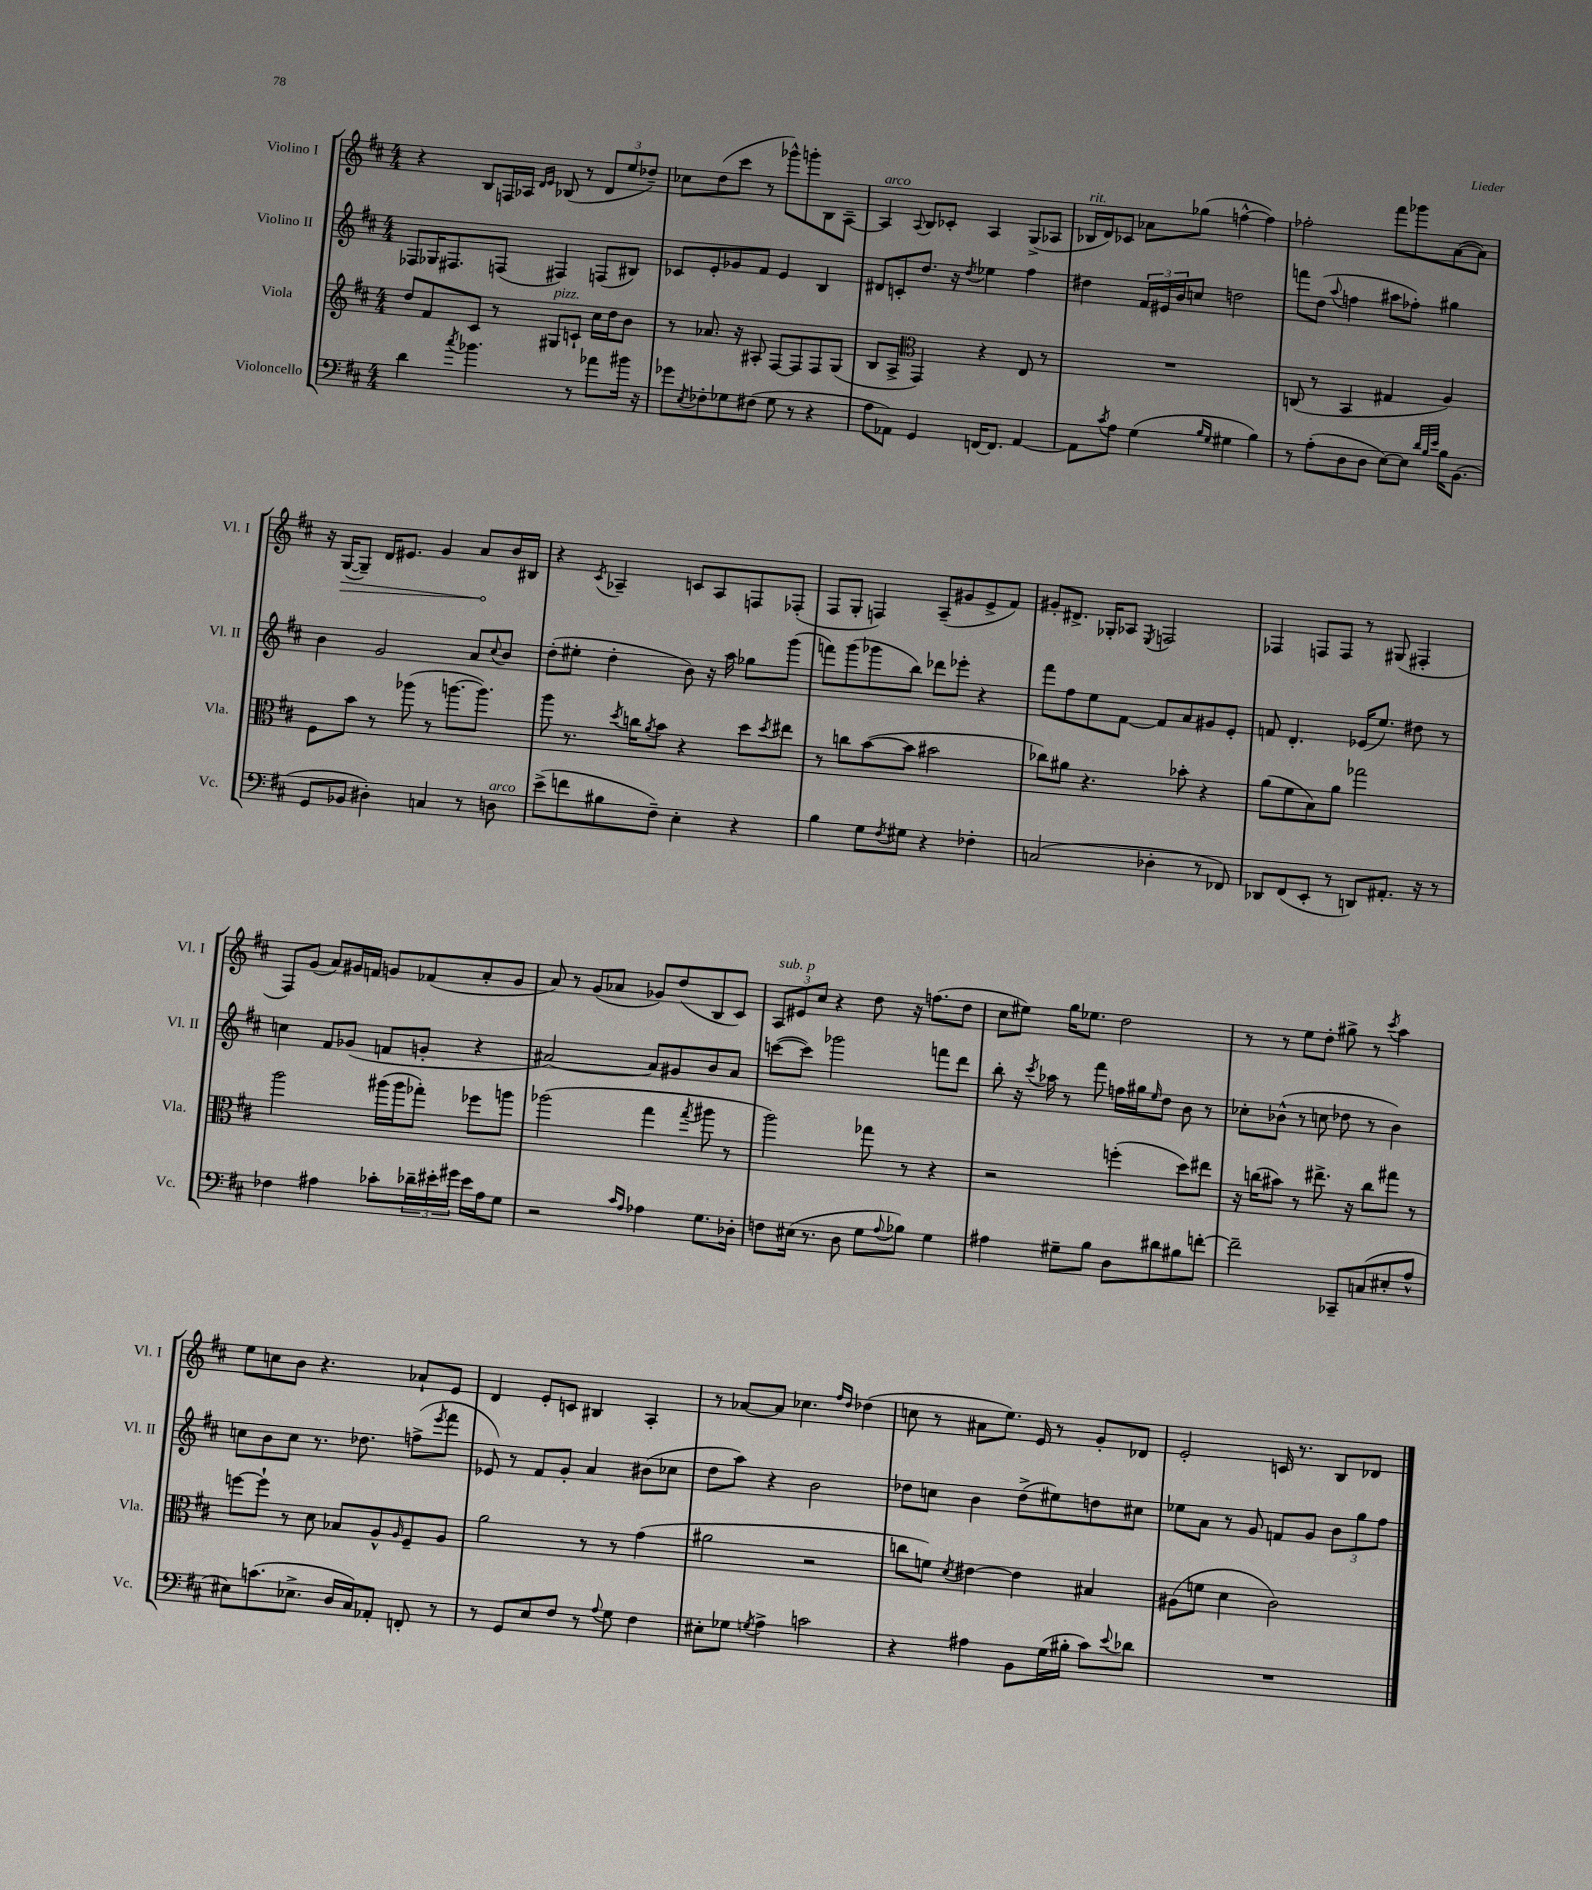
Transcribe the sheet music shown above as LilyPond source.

<<
\new StaffGroup <<
\new Staff = "s0" \with { instrumentName = "Violino I" shortInstrumentName = "Vl. I" } {
    \clef treble \key d \major \numericTimeSignature \time 4/4
    r4 b8 f16 aes16 \grace { d'16 e'16 } bes8( r8 \tuplet 3/2 { d'8 e''8 des''8--) } |
    ces''8 d''8( cis'''8 r8 ges'''8-^) g'''8-. b8 a8~-- |
    a4^\markup { \italic "arco" } \appoggiatura { a8 } b8 ces'8-. a4 g8->( aes8 |
    bes16^\markup { \italic "rit." } d'16) ces'8 aes'8 ges''8( f''4~-^ f''4) |
    fes''2-. fis'''8 ges'''8 a'8~( a'8) |
    r16 \once \override Hairpin.circled-tip = ##t g16~\>( g8--) d'16 eis'8. g'4 a'8\! b'16 bis16 |
    r4 \acciaccatura { cis'8 } aes4-- c'8 aes8 f8 fes8-.( |
    fis8 g8-. f4) a8--( gis'8 e'8-> fis'8) |
    gis'8-. dis'8.-> ges16-. aes8 \acciaccatura { e8 } f2 |
    fes4 f8 f8 r8 gis8( fis4-. |
    fis8) g'8( a'8) gis'16 f'16 g'8 fes'8( a'8-. g'8 |
    a'8) r8 g'8( aes'8 ges'8) d''8( b8 cis'8) |
    \tuplet 3/2 { a8^\markup { \italic "sub. p" } eis'8 cis''8 } r4 d''8 r16 f''8.( d''8 |
    cis''8 eis''8) g''16 ees''8. d''2 |
    r8 r8 e''8 d''8-. gis''8-> r8 \acciaccatura { cis'''8 } a''4 |
    e''8 c''8 b'8 r4. aes'8-! e'8 |
    d'4 e'8-. c'8 bis4 a4-. |
    r8 aes'8~ aes'8 ces''4. \grace { fis''16 d''16 } des''4( |
    c''8 r8 ais'8 e''8.) e'16 r8 g'8-. des'8 |
    e'2-. c'16 r8. b8 des'8 \bar "|." |
}
\new Staff = "s1" \with { instrumentName = "Violino II" shortInstrumentName = "Vl. II" } {
    \clef treble \key d \major \numericTimeSignature \time 4/4
    fes8 ges16 fis8. f8( fis4) f8( bis8) |
    ces'8 e'8-. ges'8 fis'8 e'4 b4 |
    dis'8 c'8-. d''8. r16 \acciaccatura { d''8 } ees''4 fis''4 |
    dis''4 \tuplet 3/2 { fis'16 eis'16 b'16 } c''8 d''2 |
    f'''8 d''8( \appoggiatura { a''8 } f''4 ais''8 fes''8-.) gis''4 |
    b'4 g'2 a'8 \appoggiatura { cis''8 } b'8 |
    d''8-.( eis''8-. d''4-. b'8) r16 a''16 ges''8 g'''8( |
    f'''8) g'''8( ges'''8 b''8) des'''8 ees'''8-. r4 |
    fis'''8 fis''8 e''8 fis'8~ fis'8 a'8 gis'8 e'8-. |
    f'8 d'4.-. ees'16( e''8.) dis''8 r8 |
    c''4 fis'8 ges'8( f'8 g'8-. r4 |
    ais'2~) ais'8 gis'8 b'8 ais'8 |
    c'''8~( c'''8) ges'''2 f'''8 d'''8 |
    b''8-. r16 \acciaccatura { cis'''8 } aes''16 r8 fis'''8 f''16 gis''16 \grace { e''16 } d''8 b'8 r8 |
    ces''8-. bes'8-^( r8 c''8 des''8 r8 bes'4) |
    c''8 b'8 c''8 r8. des''8. f''8->( \acciaccatura { e'''8 } fis'''8 |
    ees'8) r8 fis'8 g'8-. a'4 bis'8( ces''8 |
    d''8 a''8) r4 b'2 |
    des''8 c''8 b'4 des''8->( eis''8) d''8 cis''8 |
    ees''8 a'8 r8 g'8 f'8 g'8 \tuplet 3/2 { b'8 g''8 fis''8 } \bar "|." |
}
\new Staff = "s2" \with { instrumentName = "Viola" shortInstrumentName = "Vla." } {
    \clef treble \key d \major \numericTimeSignature \time 4/4
    d''8 fis'8 cis'8 r8 gis8^\markup { \italic "pizz." } c'8-! cis''16 d''16 b'8 |
    r8 aes'8. r16 ais8-. fis8~ fis8 fis8 g8( |
    b8 a8-> \clef alto g,4) r4 e8 r8 |
    R1 |
    c8( r8 b,4 gis4 a4) |
    fis8 b'8 r8 aes''8( r8 a''8.~ a''8.) |
    a''8 r8. \acciaccatura { d''8 } c''16 \acciaccatura { a'8 } b'8 r4 d''8 \acciaccatura { d''8 } eis''8 |
    r8 c''8 b'8~( b'8 bis'2 |
    ces''8) ais'8 r4. bes'8-. r4 |
    a'8( fis'8 b8) a'8 ges''2 |
    a''2 ais''16( ais''16 ges''8-.) fes''8 a''8 |
    aes''2( g''4 \acciaccatura { g''8 } ais''8 r8 |
    a''2) ges''8 r8 r4 |
    r2 f''4-.( d''8) eis''8 |
    r16 c''16( bis'8) r8 eis''8.-> r16 c''8 gis''8 r8 |
    f''8~ f''8-! r8 d'8 bes8 a8-^ \grace { a16 } fis8-- a8 |
    a'2 r8 r8 g'4( |
    ais'2 r2 |
    c''8 f'8) \acciaccatura { d'8 } eis'4~ eis'4 bis4 |
    ais8( f'8 d'4 cis'2) \bar "|." |
}
\new Staff = "s3" \with { instrumentName = "Violoncello" shortInstrumentName = "Vc." } {
    \clef bass \key d \major \numericTimeSignature \time 4/4
    d'4 \acciaccatura { cis''8 } bes'4. r8 aes'8 bis'16 r16 |
    ges'8 \acciaccatura { e8 } fes8-. ges8 fis8( ges8 r8 r4 |
    a8 aes,8) g,4 f,16~ f,8. aes,4~ |
    aes,8 \acciaccatura { cis'8 } a8 g4( \grace { b16 g16 } gis4 b4) |
    r8 a8-.( d8 d8 e8~) e8 \grace { d'32 b32 e'32 } b16 b,8.( |
    g,8 bes,8 dis4-.) c4 r8 d8^\markup { \italic "arco" } |
    e'8->( f'8 bis8 fis8--) e4-. r4 |
    b4 g8 \acciaccatura { fis8 } gis8 r4 fes4-. |
    c2( des4-. r8 fes,8) |
    des,8 fis,8( e,8-. r8 d,8) ais,8.-. r16 r8 |
    fes4 ais4 ces'8-. \tuplet 3/2 { des'16-- eis'16-. gis'16 } eis'16 ais16 g8 |
    r2 \grace { cis'16 a16 } aes4 g8. des16-. |
    f8 eis16( r8. d8 g8 \appoggiatura { a8 } bes8) g4 |
    ais4 gis8-- b8 d8 dis'8 bis8 f'8~-. |
    f'2-- ces,8-- c8( eis8-. a8-^ |
    eis8) c'8.( ees8.-> d16 cis16) aes,8-. f,8-. r8 |
    r8 g,8 e8 fis8 r8 \appoggiatura { a8 } g8 fis4 |
    eis8-. ges8 \acciaccatura { g8 } a4-> c'2 |
    r4 ais4 b,8 g16( bis16-. cis'8) \appoggiatura { e'8 } des'8 |
    R1 \bar "|." |
}
>>
>>
\layout { \context { \Score \remove "Bar_number_engraver" } }
